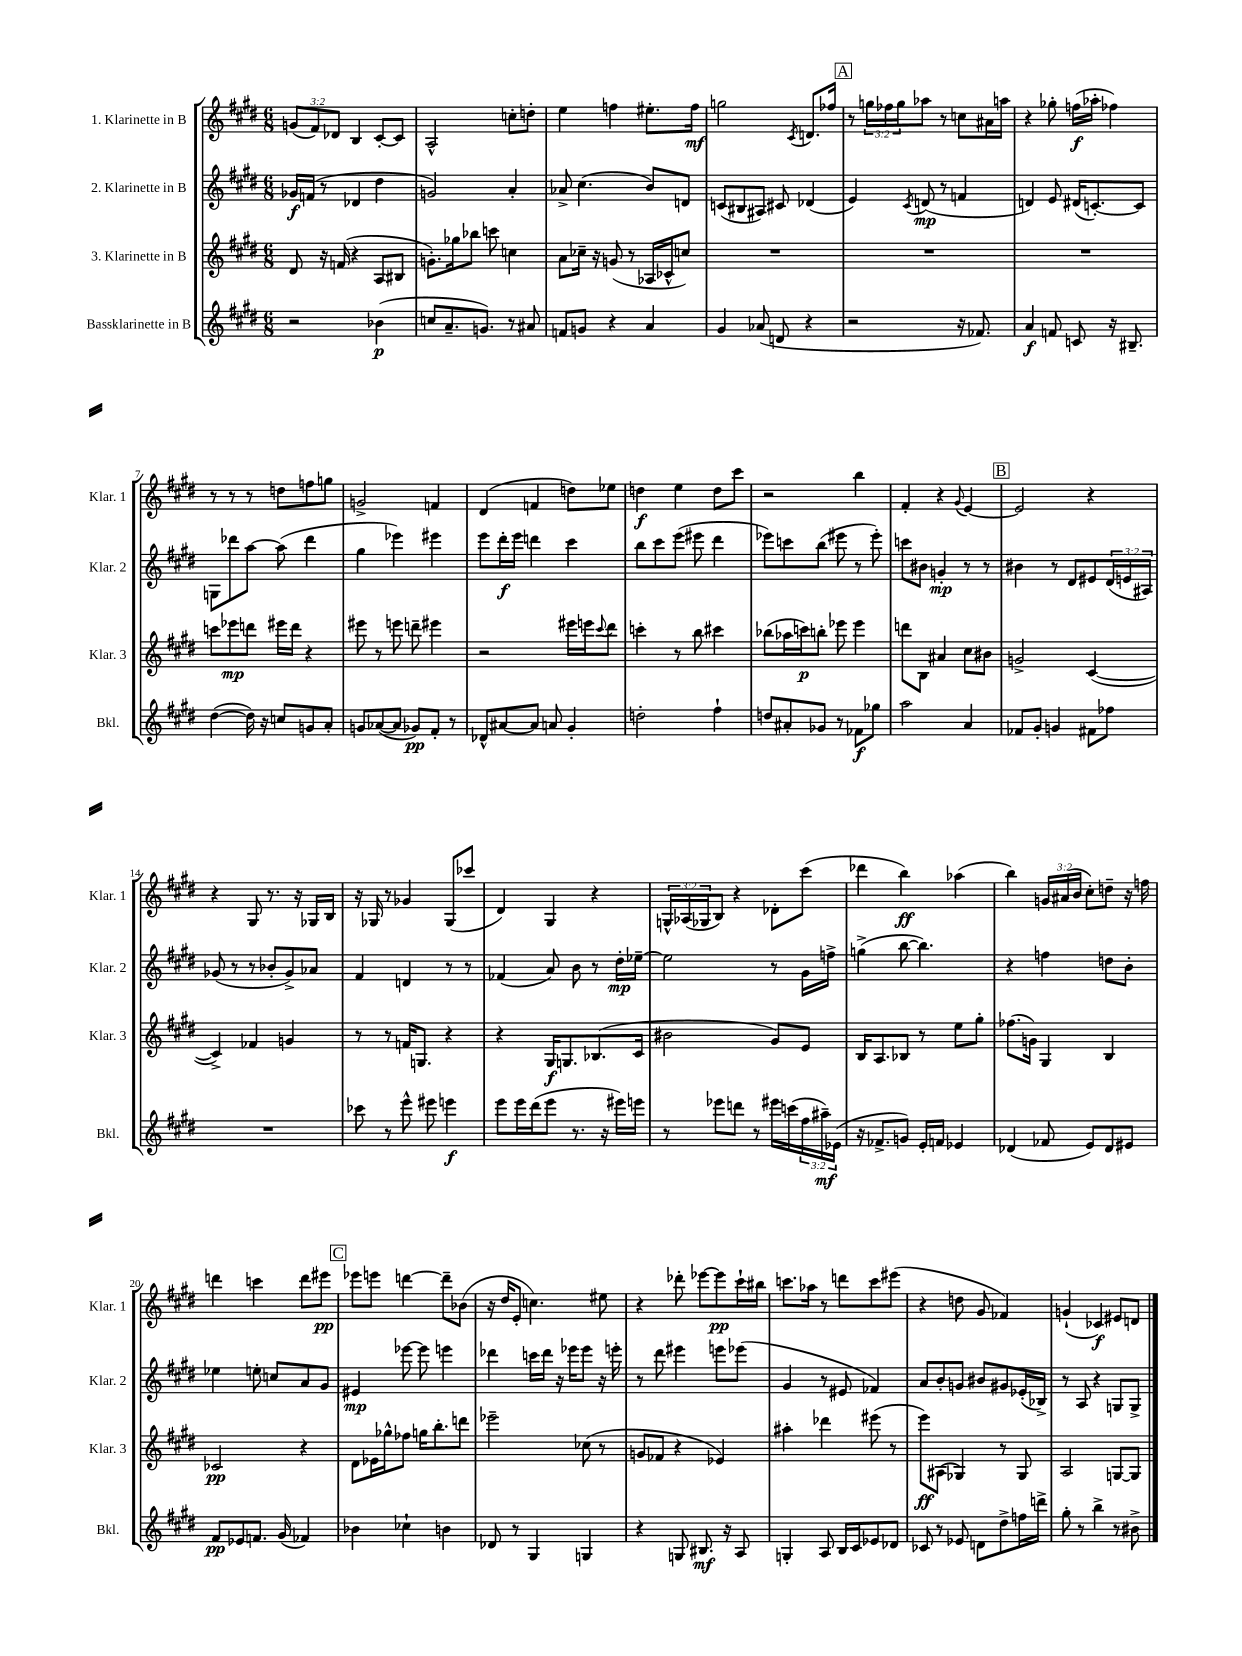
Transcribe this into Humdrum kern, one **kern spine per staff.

**kern	**dynam	**kern	**dynam	**kern	**dynam	**kern	**dynam
*part4	*part4	*part3	*part3	*part2	*part2	*part1	*part1
*staff4	*staff4	*staff3	*staff3	*staff2	*staff2	*staff1	*staff1
*I"Bassklarinette in B	*	*I"3. Klarinette in B	*	*I"2. Klarinette in B	*	*I"1. Klarinette in B	*
*I'Bkl.	*	*I'Klar. 3	*	*I'Klar. 2	*	*I'Klar. 1	*
*clefG2	*	*clefG2	*	*clefG2	*	*clefG2	*
*k[f#c#g#d#]	*	*k[f#c#g#d#]	*	*k[f#c#g#d#]	*	*k[f#c#g#d#]	*
*M6/8	*	*M6/8	*	*M6/8	*	*M6/8	*
=1	=1	=1	=1	=1	=1	=1	=1
2r	.	8d#/	.	16g-X/LL	f	(12gn/L	.
.	.	.	.	(16fn/JJ	.	.	.
.	.	.	.	.	.	12f#/)	.
.	.	16r	.	8r	.	.	.
.	.	.	.	.	.	12d-X/J	.
.	.	(16fn/	.	.	.	.	.
.	.	4r	.	4d-X/	.	4B/	.
(4b-X\	p	8A/L	.	4dd#\	.	[8c#'/L	.
.	.	8B#X/J	.	.	.	8c#/J]	.
=2	=2	=2	=2	=2	=2	=2	=2
8ccn/L	.	8.gn'\L)	.	2gn/)	.	2A^^/	.
8.a~/	.	.	.	.	.	.	.
.	.	16gg-X\k	.	.	.	.	.
.	.	8bb-X\J	.	.	.	.	.
8.gn/J)	.	.	.	.	.	.	.
.	.	8cccn\	.	.	.	.	.
8r	.	4ccn\	.	4a'/	.	8ccn'\L	.
8a#X/	.	.	.	.	.	8ddn'\J	.
=3	=3	=3	=3	=3	=3	=3	=3
8fn/L	.	8a\L	.	8a-X^/	.	4ee\	.
8gn/J	.	16cc-X~\Jk	.	(4.cc#\	.	.	.
.	.	16r	.	.	.	.	.
4r	.	(8gn/	.	.	.	4ffn\	.
.	.	8r	.	.	.	.	.
4a/	.	16A-X/LL	.	8b/L)	.	8.ee#X'\L	.
.	.	16c-X^^/J	.	.	.	.	.
.	.	8ccn/J)	.	8dn/J	.	.	.
.	.	.	.	.	.	16ff\Jk	mf
=4	=4	=4	=4	=4	=4	=4	=4
4g#/	.	2.r	.	(8cn/L	.	2ggn\	.
.	.	.	.	8B#X/	.	.	.
(8a-X/	.	.	.	8A#X/J)	.	.	.
8dn/	.	.	.	8c#X/	.	.	.
.	.	.	.	.	.	8qc#/	.
4r	.	.	.	(4d-X/	.	8.dn/L	.
.	.	.	.	.	.	16ff-X/Jk	.
!!LO:REH:place=s1:t=A
=5	=5	=5	=5	=5	=5	=5	=5
2r	.	2.r	.	4e/)	.	8r	.
.	.	.	.	.	.	24ggn\LL	.
.	.	.	.	.	.	24ff-X\	.
.	.	.	.	.	.	24gg\J	.
.	.	.	.	8qc#/	.	.	.
.	.	.	.	(8dn/	mp	8aa-X\J	.
.	.	.	.	8r	.	8r	.
16r	.	.	.	4fn/	.	8ccn\L	.
8.f-X/)	.	.	.	.	.	.	.
.	.	.	.	.	.	16a#X\L	.
.	.	.	.	.	.	16aan\JJ	.
=6	=6	=6	=6	=6	=6	=6	=6
4a/	f	2.r	.	4dn/)	.	4r	.
8fn/	.	.	.	8e/	.	8gg-X'\	.
8cn/	.	.	.	(16d#X/KL	.	(16ffn\LL	f
.	.	.	.	[8.cn'/)	.	16aa-X'\JJ	.
16r	.	.	.	.	.	4ff-X\)	.
8.B#X~/	.	.	.	.	.	.	.
.	.	.	.	8c/J]	.	.	.
!!LO:LB:g=z
=7	=7	=7	=7	=7	=7	=7	=7
([4dd#\	.	8cccn\L	.	8Gn\L	.	8r	.
.	.	8eee-X\	mp	8ddd-X\	.	8r	.
16dd#\])	.	8dddn\J	.	[8aa\J	.	8r	.
16r	.	.	.	.	.	.	.
8ccn/L	.	16eee#X\LL	.	(8aa\]	.	8ddn\L	.
.	.	16ddd\JJ	.	.	.	.	.
8gn/	.	4r	.	4ddd-\	.	8ffn\	.
8a'/J	.	.	.	.	.	8ggn\J	.
=8	=8	=8	=8	=8	=8	=8	=8
8gn/L	.	8eee#X\	.	4gg#\	.	2gn^/	.
([8a-X/	.	8r	.	.	.	.	.
8a-/J]	.	8eeen\	.	4eee-X\)	.	.	.
8g-X/L)	pp	8dddn~\	.	.	.	.	.
8f#'/J	.	4eee#X\	.	4eee#X\	.	4fn/	.
8r	.	.	.	.	.	.	.
=9	=9	=9	=9	=9	=9	=9	=9
8d-X^^/L	.	2r	.	8eee\L	.	(4d#/	.
[8a#X/	.	.	.	16ddd#'\L	f	.	.
.	.	.	.	16eee\JJ	.	.	.
8a#/J]	.	.	.	4dddn\	.	4fn/	.
8an/	.	.	.	.	.	.	.
4g#'/	.	16eee#X\LL	.	4ccc#\	.	8ddn\L)	.
.	.	16eeen\J	.	.	.	.	.
.	.	8qqccc#/	.	.	.	.	.
.	.	8ddd#\J	.	.	.	8ee-X\J	.
=10	=10	=10	=10	=10	=10	=10	=10
2ddn'\	.	4cccn'\	.	8bb\L	.	4ddn\	f
.	.	.	.	8ccc#\	.	.	.
.	.	8r	.	(8eee\J	.	4ee\	.
.	.	8bb\	.	8eee#X\	.	.	.
4ff#`\	.	4ccc#X\	.	4ddd#\	.	8dd\L	.
.	.	.	.	.	.	8ccc#\J	.
=11	=11	=11	=11	=11	=11	=11	=11
8ddn/L	.	(8bb-X\L	.	8eee-X\L)	.	2r	.
8a#X'/	.	16aa-X\L	.	8cccn\	.	.	.
.	.	16cccn\J)	p	.	.	.	.
8g-X/J	.	8bbn'\J	.	(8bb\J	.	.	.
8r	.	8eee-X\	.	8eee#X\	.	.	.
8f-X\L	f	4eee-\	.	8r	.	4bb\	.
8gg-X\J	.	.	.	8eee#'\)	.	.	.
=12	=12	=12	=12	=12	=12	=12	=12
2aa\	.	8dddn\L	.	8cccn\L	.	4f#'/	.
.	.	8B\J	.	8b#X\J	.	.	.
.	.	4a#X/	.	4gn'/	mp	4r	.
.	.	.	.	.	.	8qqg#/	.
4a/	.	8cc#\L	.	8r	.	[4e/	.
.	.	8b#X\J	.	8r	.	.	.
!!LO:REH:place=s1:t=B
=13	=13	=13	=13	=13	=13	=13	=13
8f-X/L	.	2gn^/	.	4b#X\	.	2e/]	.
8g#'/J	.	.	.	.	.	.	.
4gn/	.	.	.	8r	.	.	.
.	.	.	.	8d#/L	.	.	.
8f#X\L	.	([4c#/	.	8e#X/	.	4r	.
8ff-X\J	.	.	.	(24d#/L	.	.	.
.	.	.	.	24en/	.	.	.
.	.	.	.	24A#X/JJ)	.	.	.
!!LO:LB:g=z
=14	=14	=14	=14	=14	=14	=14	=14
2.r	.	4c#^/])	.	(8g-X/	.	4r	.
.	.	.	.	8r	.	.	.
.	.	4f-X/	.	8r	.	8G#/	.
.	.	.	.	8b-X'/L	.	8.r	.
.	.	4gn/	.	8g-^/)	.	.	.
.	.	.	.	.	.	16r	.
.	.	.	.	8a-X/J	.	16G-X/LL	.
.	.	.	.	.	.	16B/JJ	.
=15	=15	=15	=15	=15	=15	=15	=15
8ccc-X\	.	8r	.	4f#/	.	16r	.
.	.	.	.	.	.	16G-X/	.
8r	.	8r	.	.	.	8r	.
8eee^^\	.	16fn/KL	.	4dn/	.	4g-X/	.
.	.	8.Gn/J	.	.	.	.	.
8eee#X\	.	.	.	.	.	.	.
4eeen\	f	4r	.	8r	.	(8G-/L	.
.	.	.	.	8r	.	8ccc-X/J	.
=16	=16	=16	=16	=16	=16	=16	=16
8eee\L	.	4r	.	(4f-X/	.	4d#/)	.
16eee\L	.	.	.	.	.	.	.
(16ddd#\J	.	.	.	.	.	.	.
8eee\J	.	16G#/KL	f	8a/)	.	4G#/	.
.	.	8.Gn/	.	.	.	.	.
8.r	.	.	.	8b\	.	.	.
.	.	(8.B-X/	.	8r	.	4r	.
16r	.	.	.	.	.	.	.
16eee#X\LL)	.	.	.	16dd#'\LL	mp	.	.
16eeen\JJ	.	16c#/Jk	.	[16ee-X~\JJ	.	.	.
=17	=17	=17	=17	=17	=17	=17	=17
8r	.	2b#X\	.	2ee-\]	.	24Gn^^/LL	.
.	.	.	.	.	.	(24A-X/	.
.	.	.	.	.	.	24G-X/J	.
8eee-X\L	.	.	.	.	.	8B/J)	.
8dddn\J	.	.	.	.	.	4r	.
8r	.	.	.	.	.	.	.
16eee#X\LL	.	8g#/L)	.	8r	.	8d-X'\L	.
(16cccn\	.	.	.	.	.	.	.
24ff#\	.	8e/J	.	16g#\LL	.	(8ccc#\J	.
24aa#X~\)	mf	.	.	.	.	.	.
.	.	.	.	16ffn^\JJ	.	.	.
(24e-X\JJ	.	.	.	.	.	.	.
=18	=18	=18	=18	=18	=18	=18	=18
16r	.	16B/KL	.	(4ggn^\	.	4ddd-X\	.
8.f-X^/L	.	8.A/	.	.	.	.	.
8gn/J)	.	8B-X/J	.	[8bb\	.	4bb\)	ff
16e'/LL	.	8r	.	4.bb\])	.	.	.
16fn/JJ	.	.	.	.	.	.	.
4e-X/	.	8ee\L	.	.	.	(4aa-X\	.
.	.	8gg#'\J	.	.	.	.	.
=19	=19	=19	=19	=19	=19	=19	=19
(4d-X/	.	(8.ff-X\L	.	4r	.	4bb\)	.
.	.	16gn\Jk)	.	.	.	.	.
8f-X/	.	4G#/	.	4ffn\	.	24gn/LL	.
.	.	.	.	.	.	(24a#X/	.
.	.	.	.	.	.	24b/JJ	.
8e/L)	.	.	.	.	.	8cc#'\L)	.
8d-/	.	4B/	.	8ddn\L	.	8ddn~\J	.
8e#X/J	.	.	.	8b'\J	.	16r	.
.	.	.	.	.	.	16ffn\	.
!!LO:LB:g=z
=20	=20	=20	=20	=20	=20	=20	=20
8f#/L	pp	2c-X/	pp	4ee-X\	.	4dddn\	.
8e-X/	.	.	.	.	.	.	.
8.fn/J	.	.	.	8een'\	.	4cccn\	.
.	.	.	.	8ccn/L	.	.	.
(16g#/	.	.	.	.	.	.	.
4f-X/)	.	4r	.	8a/	.	8ddd\L	.
.	.	.	.	8g#/J	.	8eee#X\J	pp
!!LO:REH:place=s1:t=C
=21	=21	=21	=21	=21	=21	=21	=21
4b-X\	.	8d#\L	.	4e#X/	mp	8eee-X\L	.
.	.	16e-X\L	.	.	.	8eeen\J	.
.	.	16gg-X^^\J	.	.	.	.	.
4cc-X`\	.	8ff-X\J	.	[8eee-X\	.	[4dddn\	.
.	.	16ggn\KL	.	8eee-\]	.	.	.
.	.	8.bb'\	.	.	.	.	.
4bn\	.	.	.	4eeen\	.	8ddd~\L]	.
.	.	8dddn\J	.	.	.	(8b-X\J	.
=22	=22	=22	=22	=22	=22	=22	=22
8d-X/	.	2eee-X~\	.	4ddd-X\	.	16r	.
.	.	.	.	.	.	16dd#/KL	.
8r	.	.	.	.	.	8e'/J	.
4G#/	.	.	.	16cccn\LL	.	4.ccn\)	.
.	.	.	.	16ddd-\JJ	.	.	.
.	.	.	.	16r	.	.	.
.	.	.	.	16eee-X\KL	.	.	.
4Gn/	.	(8cc-X\	.	8eee-\J	.	.	.
.	.	8r	.	16r	.	8ee#X\	.
.	.	.	.	16eeen'\	.	.	.
=23	=23	=23	=23	=23	=23	=23	=23
4r	.	8gn/L	.	8r	.	4r	.
.	.	8f-X/J	.	8ddd#\	.	.	.
8Gn/	.	4r	.	4eee#X\	.	8ddd-X'\	.
8.B#X/	mf	.	.	.	.	[8eee-X\L	.
.	.	4e-X/)	.	8eeen\L	.	8eee-\]	pp
16r	.	.	.	.	.	.	.
8A/	.	.	.	(8eee-X\J	.	16ccc#`\L	.
.	.	.	.	.	.	16bb#X\JJ	.
=24	=24	=24	=24	=24	=24	=24	=24
4Gn'/	.	4aa#X'\	.	4g#/	.	8.cccn\L	.
.	.	.	.	.	.	16aa-X\Jk	.
8A/	.	4ddd-X\	.	8r	.	8r	.
16B/LL	.	.	.	8e#X/	.	8dddn\L	.
16c#/J	.	.	.	.	.	.	.
8e-X/	.	(8eee#X\	.	4f-X/)	.	8ccc\	.
8d-X/J	.	8r	.	.	.	(8eee#X\J	.
=25	=25	=25	=25	=25	=25	=25	=25
8c-X/	.	8eee\L)	ff	8a/L	.	4r	.
8r	.	(8A#X\J	.	8b'/	.	.	.
8e-X/	.	4G-X/)	.	8gn/J	.	8ddn\	.
8dn\L	.	.	.	8b#X/L	.	8g#/	.
8dd#^\	.	8r	.	8g#X/	.	4f-X/)	.
16ffn\L	.	8G-/	.	(16e-X'/L	.	.	.
16dddn^\JJ	.	.	.	16B-X^/JJ)	.	.	.
=26	=26	=26	=26	=26	=26	=26	=26
8gg#'\	.	2A/	.	8r	.	(4gn`/	.
8r	.	.	.	8A/	.	.	.
4bb^\	.	.	.	4r	.	4c-X/)	f
8r	.	[8Gn/L	.	8Gn/L	.	8e#X/L	.
8b#X^\	.	8G/J]	.	8G^/J	.	8dn/J	.
==	==	==	==	==	==	==	==
*-	*-	*-	*-	*-	*-	*-	*-
